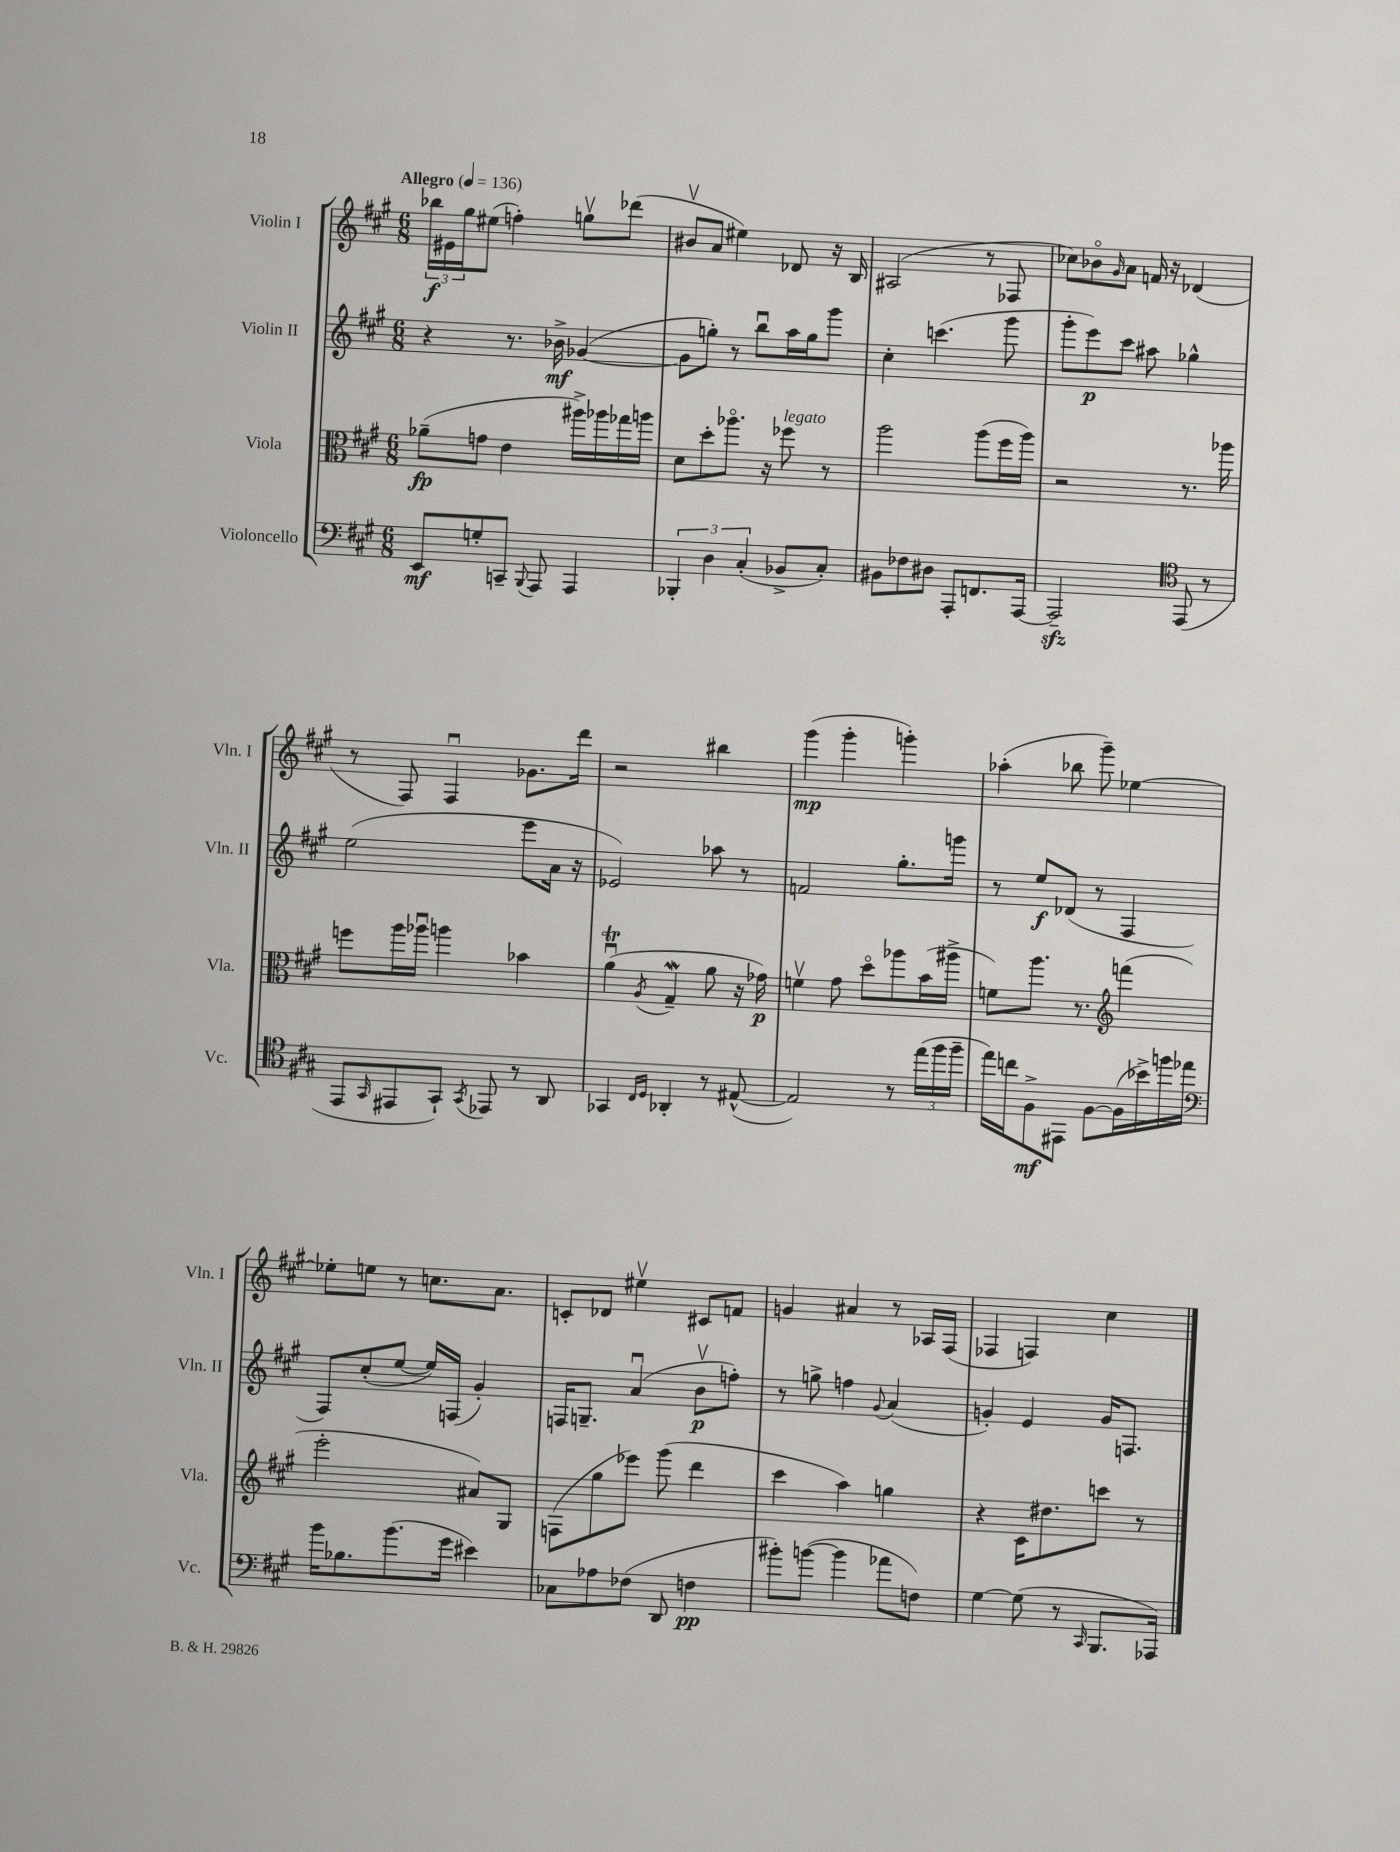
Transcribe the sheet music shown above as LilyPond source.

<<
\new StaffGroup <<
\new Staff = "s0" \with { instrumentName = "Violin I" shortInstrumentName = "Vln. I" } {
    \clef treble \key a \major \numericTimeSignature \time 6/8 \tempo "Allegro" 4 = 136
    \tuplet 3/2 { bes''16\f eis'16 gis''16 } eis''8( f''4-.) g''8\upbow des'''8( |
    bis'8\upbow a'8 eis''4) des'8 r16 b16 |
    ais2( r8 fes8 |
    ces''8) bes'8\flageolet \grace { gis'16 } a'8 f'16 r16 des'4( |
    r8 fis8) fis4\downbow ges'8. d'''16 |
    r2 bis''4 |
    gis'''4\mp( gis'''4-. g'''4-.) |
    aes''4-.( bes''8 gis'''8--) ees''4~ |
    ees''8-. e''8 r8 c''8. a'8. |
    c'8-. des'8 eis''4\upbow cis'8 f'8 |
    g'4 ais'4 r8 aes16 fis16( |
    fes4 f4) cis''4 \bar "|." |
}
\new Staff = "s1" \with { instrumentName = "Violin II" shortInstrumentName = "Vln. II" } {
    \clef treble \key a \major \numericTimeSignature \time 6/8
    r4 r8. bes'16->\mf ges'4~( |
    ges'8 g''8-.) r8 b''8\downbow a''16 g''16 gis'''8 |
    cis''4-. c'''4.( gis'''8 |
    gis'''8-. e'''8\p) cis'''8 ais''8 ges''4-^ |
    e''2( e'''8 a'16 r16 |
    ees'2) aes''8 r8 |
    f'2 gis''8.-. g'''16 |
    r8 e''8\f des'8( r8 fis4 |
    fis8) cis''8-.( e''8~ e''16) f16( gis'4-.) |
    f16 g8.-- a'4\downbow( b'8\upbow\p f''8-.) |
    r8 g''8-> f''4 \appoggiatura { gis'8 } a'4( |
    g'4-.) e'4 g'16 f8. \bar "|." |
}
\new Staff = "s2" \with { instrumentName = "Viola" shortInstrumentName = "Vla." } {
    \clef alto \key a \major \numericTimeSignature \time 6/8
    aes'8--\fp( g'8 e'4 ais''16->) aes''16 ges''16 a''16 |
    d'8 d''8-. aes''8.\flageolet r16 fes''8^\markup { \italic "legato" } r8 |
    a''2 a''8( fis''16 a''16) |
    r2 r8. aes''16 |
    f''8 a''16 aes''16\downbow a''4 bes'4 |
    a'4\downbow\trill( \acciaccatura { a8 } gis4--\mordent a'8 r16 ges'16\p) |
    f'4\upbow gis'8 d''8\flageolet aes''8 b'16( ais''16-> |
    f'8) a''8. r8. \clef treble f'''4( |
    e'''2-. ais'8) gis8 |
    f8( gis''8 ees'''8) gis'''8( d'''4 |
    cis'''4 a''4) g''4 |
    r4 cis'16 dis''8. c'''8 r8 \bar "|." |
}
\new Staff = "s3" \with { instrumentName = "Violoncello" shortInstrumentName = "Vc." } {
    \clef bass \key a \major \numericTimeSignature \time 6/8
    e,8\mf g8-. c,8-- \appoggiatura { b,,8 } a,,8 a,,4 |
    \tuplet 3/2 { bes,,4-. d4 cis4-.( } bes,8-> cis8-.) |
    bis,8 fes8 dis8 a,,8-. f,8. a,,16~ |
    a,,2--\sfz \clef tenor e,8( r8 |
    e,8 \grace { gis,16 } eis,8 gis,8-!) \acciaccatura { gis,8 } ees,8 r8 a,8 |
    ges,4 \grace { cis16 d16 } aes,4-. r8 eis8~-^( |
    eis2) r8 \tuplet 3/2 { e''16( fis''16 fis''16-- } |
    e''16) c''16 fis8->\mf eis,8 fis8~ fis16( bes'16->) f''16 ees''16 |
    \clef bass b'16 bes8. b'8.( gis'16 eis'4) |
    ces8 aes8 fes8( d,8 f4\pp |
    bis'8-.) b'8~( b'4 aes'8 f8) |
    gis4~ gis8( r8 \grace { cis,16 } b,,8. aes,,16) \bar "|." |
}
>>
>>
\layout { \context { \Score \remove "Bar_number_engraver" } }
